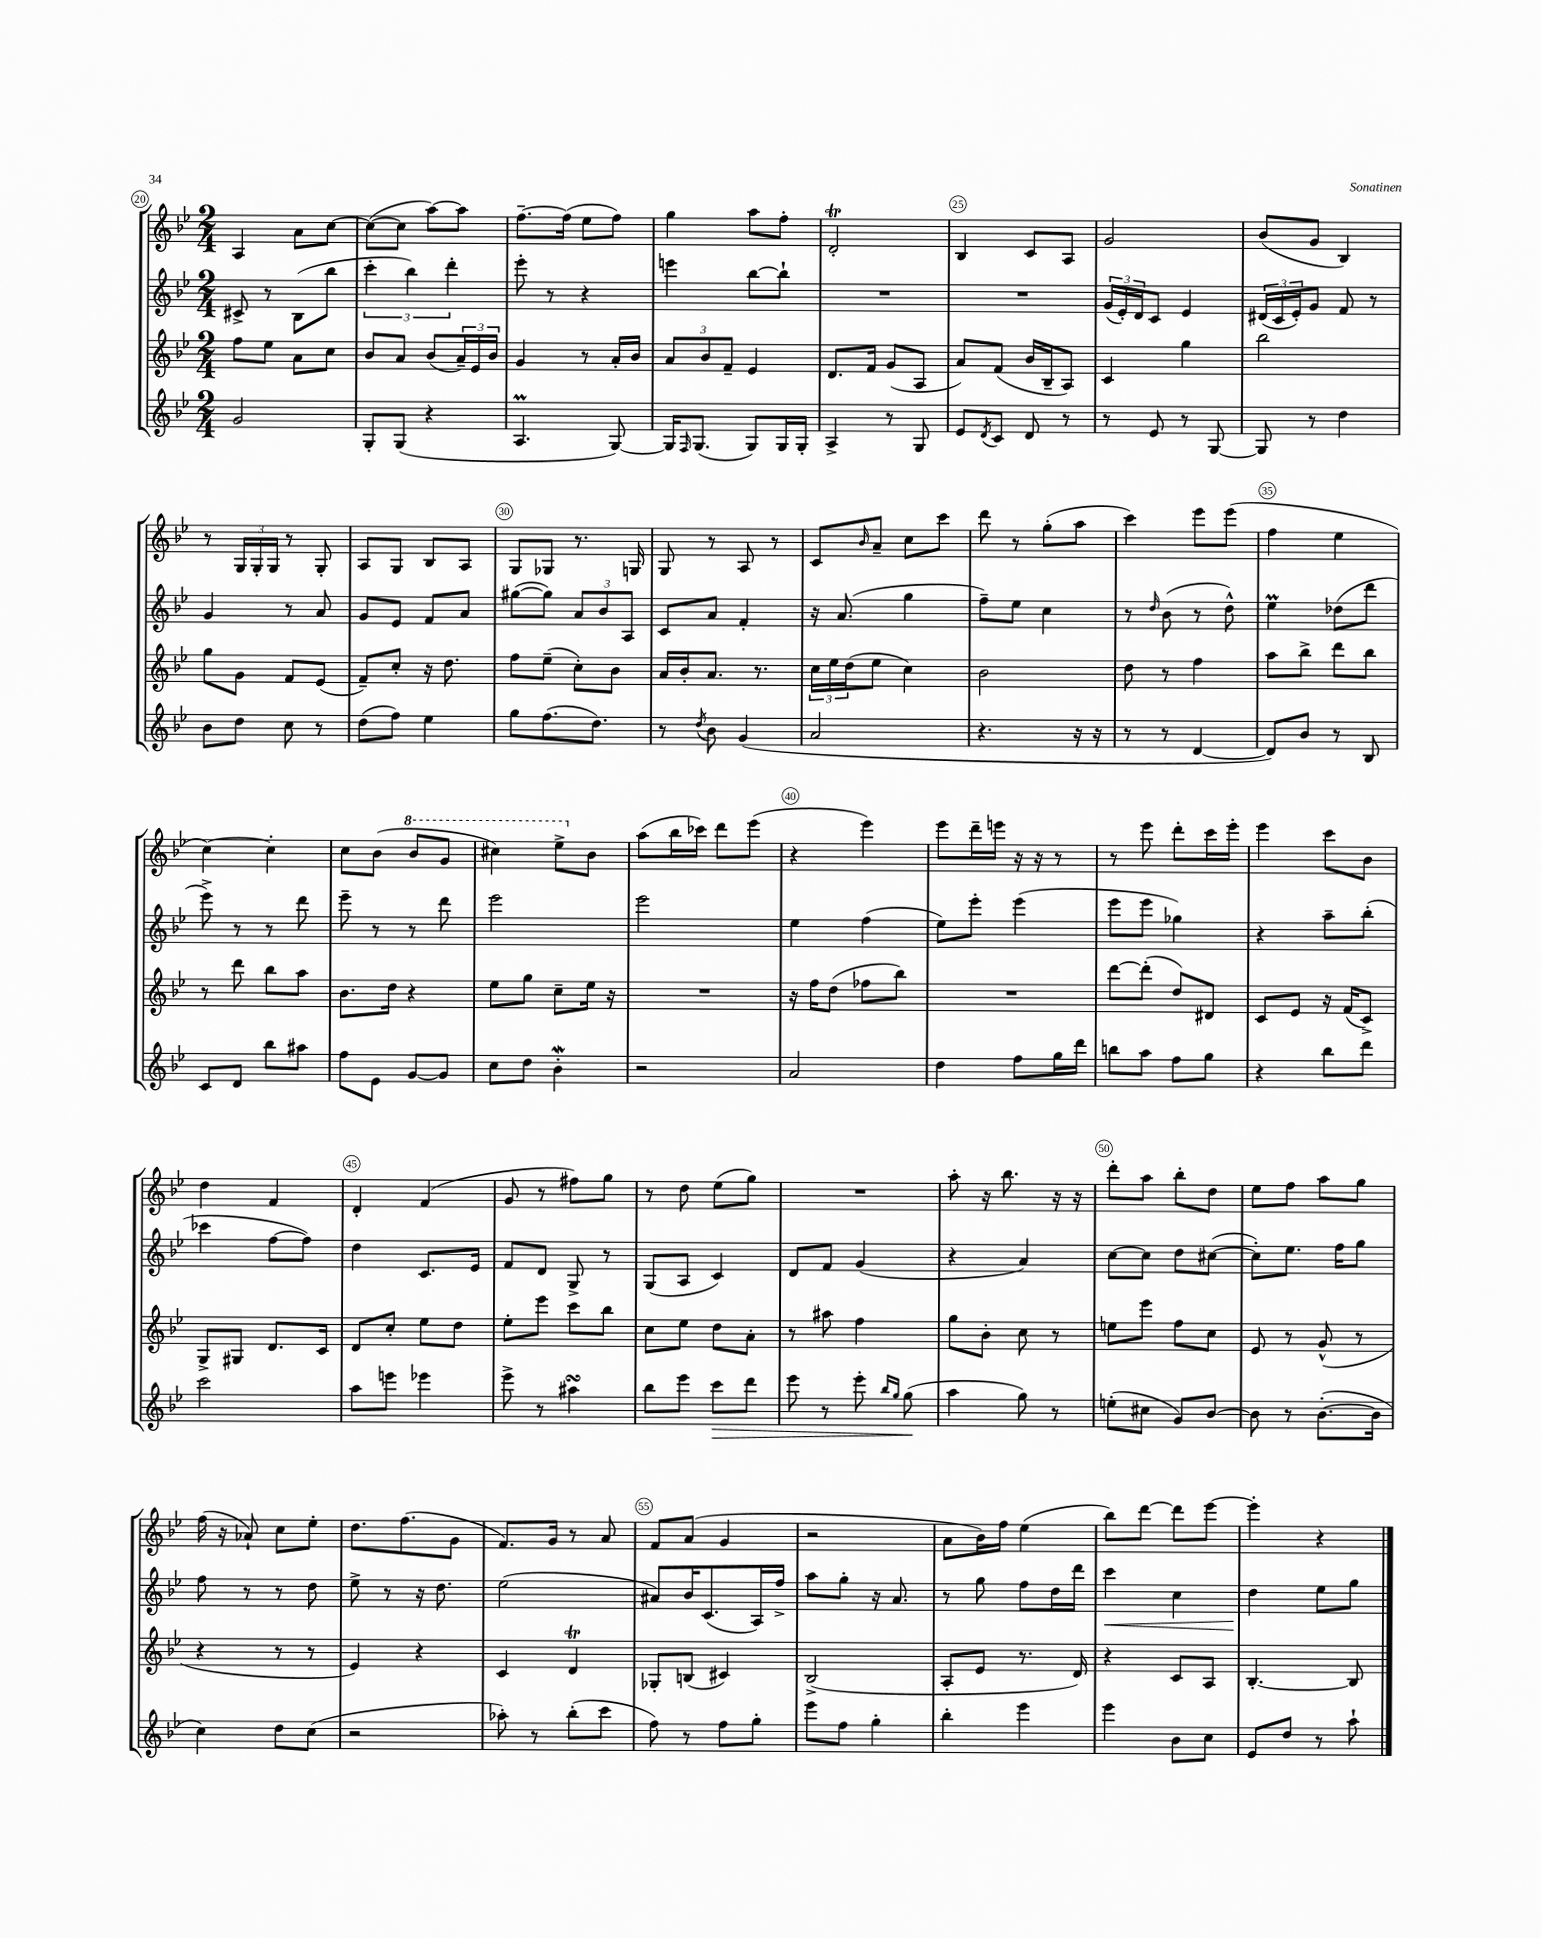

**kern	**kern	**kern	**kern
*staff4	*staff3	*staff2	*staff1
*clefG2	*clefG2	*clefG2	*clefG2
*k[b-e-]	*k[b-e-]	*k[b-e-]	*k[b-e-]
*M2/4	*M2/4	*M2/4	*M2/4
2g/	8ff\L	8c#^/	4A/
.	8ee-\J	8r	.
.	8a\L	(8B-\L	8a\L
.	8cc\J	8bb-\J	[8cc\J
=	=	=	=
8G'/L	8b-/L	6ccc'\	(8cc\_L
(8G/J	8a/J	.	8cc\]J
.	.	6bb-\)	.
4r	(8b-/L	.	[8aa\L)
.	.	6ddd'\	.
.	24a~/L)	.	8aa\]J
.	24e-/	.	.
.	24b-/JJ	.	.
=	=	=	=
4.A/	4g/	8eee-'\	[8.ff~\L
.	.	8r	.
.	.	.	(16ff\]Jk
.	8r	4r	8ee-\L
[8G/)	16a'/LL	.	8ff\J)
.	16b-/JJ	.	.
=	=	=	=
16G/]LK	12a/L	4eee\	4gg\
16qqF/	.	.	.
(8.G/J	.	.	.
.	12b-/	.	.
.	12f~/J	.	.
8G/L)	4e-/	[8bb-\L	8aa\L
16G/L	.	8bb-`\]J	8ff'\J
16G'/JJ	.	.	.
=	=	=	=
4A^/	8.d/L	2r	2d'/
.	16f/Jk	.	.
8r	(8g/L	.	.
8G/	8A/J	.	.
=	=	=	=
8e-/L	8a/L)	2r	4B-/
8qd/	.	.	.
8c/J	(8f/J	.	.
8d/	16b-/LL	.	8c/L
.	16B-~/J	.	.
8r	8A/J)	.	8A/J
=	=	=	=
8r	4c/	(24g/LL	2g/
.	.	24e-'/)	.
.	.	24d/J	.
8e-/	.	8c/J	.
8r	4gg\	4e-/	.
[8G/	.	.	.
=	=	=	=
8G/]	2bb-\	(24d#/LL	(8b-/L
.	.	24c/	.
.	.	24e-'/J)	.
8r	.	8g/J	8g/J
4dd\	.	8f/	4B-/)
.	.	8r	.
=	=	=	=
8b-\L	8gg\L	4g/	8r
8dd\J	8g\J	.	24G/LL
.	.	.	24G'/
.	.	.	24G/JJ
8cc\	8f/L	8r	8r
8r	(8e-/J	8a/	8G'/
=	=	=	=
(8dd\L	8f~/L)	8g/L	8A/L
8ff\J)	8cc'/J	8e-/J	8G/J
4ee-\	16r	8f/L	8B-/L
.	8.dd\	.	.
.	.	8a/J	8A/J
=	=	=	=
8gg\L	8ff\L	([8gg#\L	8G/L
(8.ff\	(8ee-~\J	8gg#\]J)	8G-/J
.	8cc'\L)	12a/L	8.r
8.dd\J)	.	.	.
.	.	12b-/	.
.	8b-\J	.	.
.	.	12A/J	.
.	.	.	16G/
=	=	=	=
8r	16a/LL	8c/L	8G/
.	16b-'/J	.	.
8qdd/	.	.	.
8b-\	8.a/J	8a/J	8r
(4g/	.	4f'/	8A/
.	8.r	.	.
.	.	.	8r
=	=	=	=
2a/	24cc\LL	16r	8c/L
.	24ee-\	.	.
.	.	(8.a/	.
.	(24dd\J	.	.
.	.	.	16qqb-/
.	8ee-\J	.	8a~/J
.	4cc\)	4gg\	8cc\L
.	.	.	8ccc\J
=	=	=	=
4.r	2b-\	8ff~\L)	8ddd\
.	.	8ee-\J	8r
.	.	4cc\	(8gg'\L
16r	.	.	8aa\J
16r	.	.	.
=	=	=	=
8r	8dd\	8r	4ccc\)
.	.	16qqdd/	.
8r	8r	(8b-\	.
[4d/	4ff\	8r	8eee-\L
.	.	8dd^^\)	(8eee-\J
=	=	=	=
8d/]L)	8aa\L	4ee-\	4ff\
8b-/J	8bb-^\J	.	.
8r	8ddd\L	(8dd-\L	4ee-\
8B-/	8bb-\J	8ddd\J	.
=	=	=	=
8c/L	8r	8eee-^\)	[4cc\)
8d/J	8ddd\	8r	.
8bb-\L	8bb-\L	8r	4cc'\]
8aa#\J	8aa\J	8ddd\	.
=	=	=	=
8ff\L	8.b-\L	8eee-~\	8cc\L
8e-\J	.	8r	(8b-\J
.	16dd\Jk	.	.
[8g/L	4r	8r	8bb-/L
8g/]J	.	8ddd\	8gg/J
=	=	=	=
8cc\L	8ee-\L	2eee-\	4ccc#\)
8dd\J	8gg\J	.	.
4b-'\	8cc~\L	.	8eee-^\L
.	16ee-\Jk	.	8b-\J
.	16r	.	.
=	=	=	=
2r	2r	2eee-\	(8aa\L
.	.	.	16bb-\L
.	.	.	16ccc-\JJ)
.	.	.	8ddd\L
.	.	.	(8eee-\J
=	=	=	=
2a/	16r	4ee-\	4r
.	16ff\LK	.	.
.	(8dd\J	.	.
.	8ff-\L	(4ff\	4eee-\)
.	8bb-\J)	.	.
=	=	=	=
4dd\	2r	8ee-\L)	8eee-\L
.	.	8eee-'\J	16ddd~\L
.	.	.	16eee\JJ
8ff\L	.	(4eee-\	16r
.	.	.	16r
16gg\L	.	.	8r
16ddd\JJ	.	.	.
=	=	=	=
8bb\L	[8ddd\L	8eee-\L	8r
8aa\J	(8ddd'\]J	8eee-\J	8eee-\
8ff\L	8dd/L)	4gg-\)	8ddd'\L
8gg\J	8d#/J	.	16ccc\L
.	.	.	16eee-'\JJ
=	=	=	=
4r	8c/L	4r	4eee-\
.	8e-/J	.	.
8bb-\L	16r	8aa~\L	8ccc\L
.	(16f/LK	.	.
8ddd\J	8c^/J)	(8bb-'\J	8b-\J
=	=	=	=
2ccc\	8G^/L	4ccc-\	4dd\
.	8G#/J	.	.
.	8.d/L	[8ff\L	4f/
.	.	8ff\]J)	.
.	16c/Jk	.	.
=	=	=	=
8aa\L	8d/L	4dd\	4d'/
8eee\J	8cc'/J	.	.
4eee-\	8ee-\L	8.c/L	(4f/
.	8dd\J	.	.
.	.	16e-/Jk	.
=	=	=	=
8eee-^\	8ee-'\L	8f/L	8g/
8r	8eee-\J	8d/J	8r
4aa#\	8ccc\L	8G^/	8ff#\L)
.	8bb-\J	8r	8gg\J
=	=	=	=
8bb-\L	8cc\L	(8G/L	8r
8eee-\J	8ee-\J	8A/J	8dd\
8ccc\L	8dd\L	4c/)	(8ee-\L
8ddd\J	8a'\J	.	8gg\J)
=	=	=	=
8eee-\	8r	8d/L	2r
8r	8aa#\	8f/J	.
8eee-'\	4ff\	(4g/	.
16qqbb-/LL	.	.	.
16qqgg/JJ	.	.	.
(8gg\	.	.	.
=	=	=	=
4aa\	8gg\L	4r	8aa'\
.	8b-'\J	.	16r
.	.	.	8.bb-\
8gg\)	8cc\	4a/)	.
8r	8r	.	16r
.	.	.	16r
=	=	=	=
(8ee'\L	8ee\L	[8cc\L	8ddd'\L
8cc#\J	8eee-\J	8cc\]J	8aa\J
8g/L)	8ff\L	8dd\L	8bb-'\L
[8b-/J	8cc\J	([8cc#\J	8dd\J
=	=	=	=
8b-\]	8e-/	8cc#'\]L)	8ee-\L
8r	8r	8.ee-\J	8ff\J
([8.b-'\L	(8g^^/	.	8aa\L
.	.	16ff\LK	.
.	8r	8gg\J	8gg\J
16b-\]Jk	.	.	.
=	=	=	=
4cc\)	4r	8ff\	(16ff\
.	.	.	16r
.	.	8r	8a-`/)
8dd\L	8r	8r	8cc\L
(8cc\J	8r	8dd\	8ee-'\J
=	=	=	=
2r	4e-/)	8ee-^\	8.dd\L
.	.	8r	.
.	.	.	(8.ff\
.	4r	16r	.
.	.	8.dd\	.
.	.	.	8g\J
=	=	=	=
8aa-'\)	4c/	(2ee-\	8.f/L)
8r	.	.	.
.	.	.	16g/Jk
(8bb-'\L	4d/	.	8r
8ccc\J	.	.	8a/
=	=	=	=
8ff\)	8G-'/L	8a#/L)	8f/L
8r	(8B/J	16b-/K	(8a/J
.	.	(8.c/	.
8ff\L	4c#/)	.	4g/
8gg'\J	.	16A/L)	.
.	.	16ff^/JJ	.
=	=	=	=
8eee-\L	(2B-^/	8aa\L	2r
8ff\J	.	8gg'\J	.
4gg'\	.	16r	.
.	.	8.a/	.
=	=	=	=
4bb-'\	8A'/L	8r	8a\L
.	8e-/J	8gg\	16b-\L)
.	.	.	16ff\JJ
4eee-\	8.r	8ff\L	(4ee-\
.	.	16dd\L	.
.	16d/)	16ddd\JJ	.
=	=	=	=
4eee-\	4r	4ccc\	8bb-\L)
.	.	.	[8ddd\J
8b-\L	8c/L	4cc\	8ddd\]L
8cc\J	8A/J	.	[8eee-\J
=	=	=	=
8e-/L	[4.B-'/	4dd\	4eee-'\]
8dd/J	.	.	.
8r	.	8ee-\L	4r
8aa`\	8B-/]	8gg\J	.
==	==	==	==
*-	*-	*-	*-
